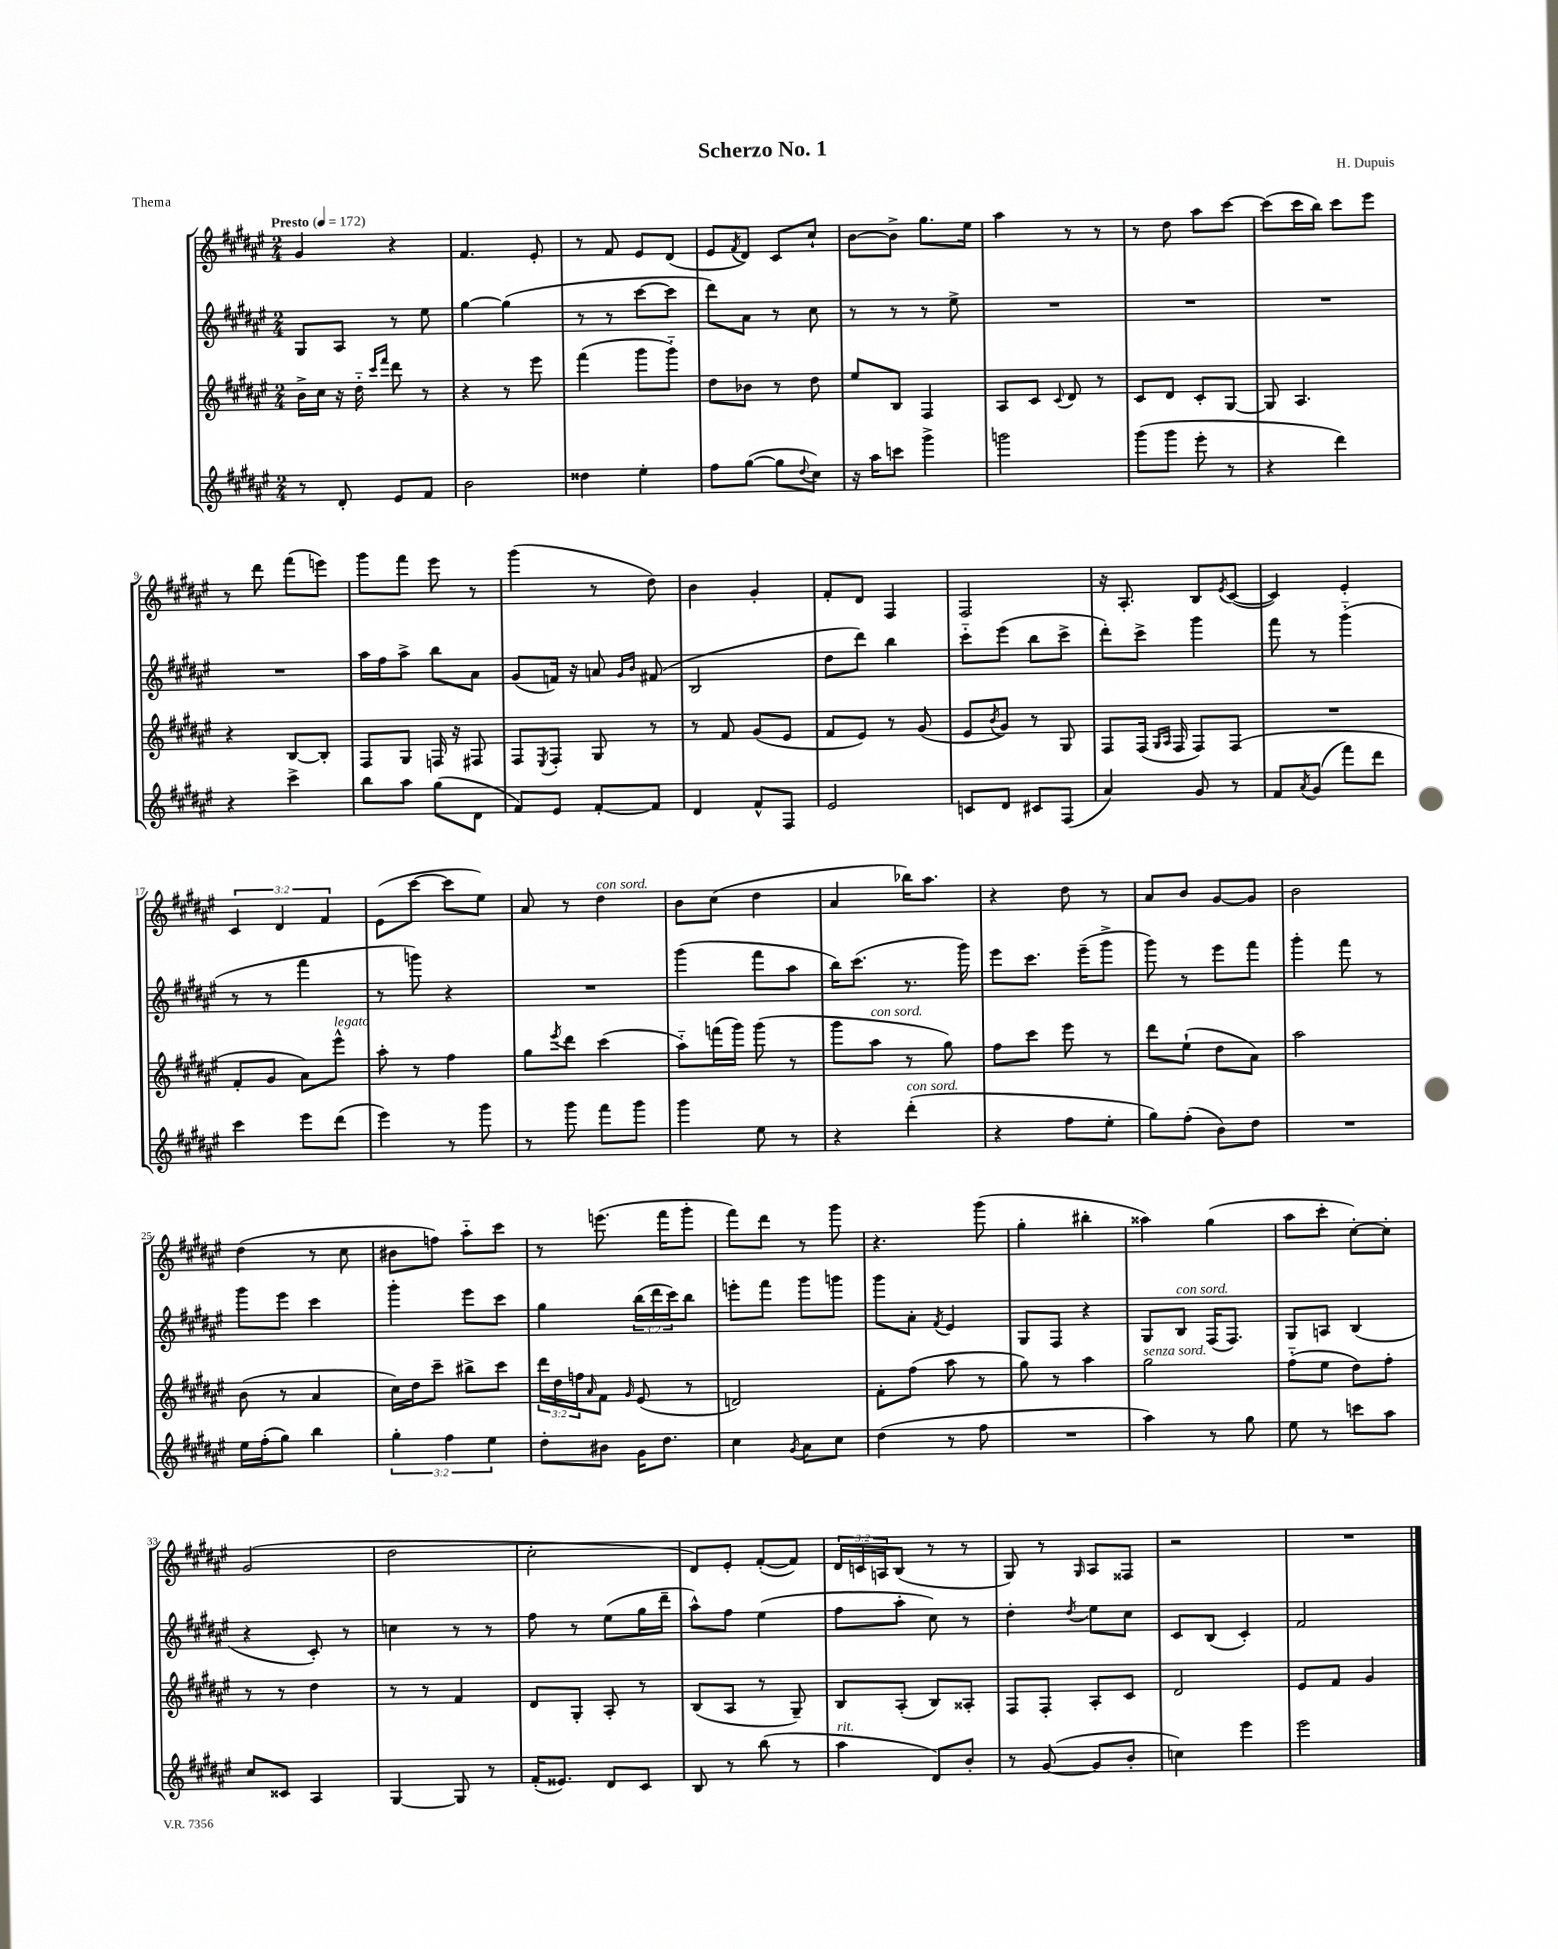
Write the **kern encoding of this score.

**kern	**kern	**kern	**kern
*part4	*part3	*part2	*part1
*staff4	*staff3	*staff2	*staff1
*clefG2	*clefG2	*clefG2	*clefG2
*k[f#c#g#d#a#e#]	*k[f#c#g#d#a#e#]	*k[f#c#g#d#a#e#]	*k[f#c#g#d#a#e#]
*M2/4	*M2/4	*M2/4	*M2/4
*MM172	*MM172	*MM172	*MM172
=1	=1	=1	=1
!	!	!	!LO:TX:a:B:t=Presto
8r	16b^\LL	8G#/L	4g#/
.	16cc#\JJ	.	.
8d#'/	16r	8A#/J	.
.	16dd#\	.	.
.	16qqccc#/LL	.	.
.	16qqfff#/JJ	.	.
8e#/L	8ddd#\	8r	4r
8f#/J	8r	8ee#\	.
=2	=2	=2	=2
2b\	4r	[4gg#\	4.f#/
.	8r	(4gg#\]	.
.	8eee#\	.	8e#'/
=3	=3	=3	=3
4dd##X\	(4fff#\	8r	8r
.	.	8r	8f#/
4ee#'\	8ggg#\L	[8ccc#\L	8e#/L
.	8ggg#\J)	8ccc#\J]	(8d#/J
=4	=4	=4	=4
8ff#\L	8dd#\L	8ddd#\L)	8e#/L
.	.	.	8qf#/
([8gg#\J	8b-X\J	8a#\J	8d#/J)
8gg#\L]	8r	8r	8c#/L
8qqdd#/	.	.	.
8cc#\J)	8dd#\	8cc#\	8cc#`/J
=5	=5	=5	=5
16r	8ee#/L	8r	[8b\L
16aa#\KL	.	.	.
8cccn\J	8B/J	8r	8b^\J]
4ggg#^\	4F#/	8r	8.gg#\L
.	.	8ee#^\	.
.	.	.	16ee#\Jk
=6	=6	=6	=6
2gggn\	8A#/L	2r	4aa#\
.	8c#/J	.	.
.	8qqc#/	.	.
.	8d#/	.	8r
.	8r	.	8r
=7	=7	=7	=7
(8ggg#\L	8c#/L	2r	8r
8ggg#\J	8d#/J	.	8dd#\
8eee#'\	8c#'/L	.	8aa#\L
8r	[8G#/J	.	[8ccc#\J
=8	=8	=8	=8
4r	8G#/]	2r	(8ccc#\L]
.	4.A#/	.	16ccc#\L
.	.	.	16bb\JJ)
4ddd#\)	.	.	8ccc#\L
.	.	.	8eee#\J
!!LO:LB:g=z
=9	=9	=9	=9
4r	4r	2r	8r
.	.	.	8ddd#\
4ccc#^\	[8B/L	.	(8fff#\L
.	8B'/J]	.	8eeen\J)
=10	=10	=10	=10
8bb\L	8F#/L	16aa#\LL	8ggg#\L
.	.	16ff#\J	.
8aa#\J	8G#/J	8aa#^\J	8fff#\J
(8gg#\L	16Fn/	8bb\L	8eee#\
.	16r	.	.
8d#\J	8F#X/	8a#\J	8r
=11	=11	=11	=11
8f#/L)	8F#/L	(8g#/L	(4ggg#\
.	8qE#/	.	.
8e#/J	8F#'/J	16fn/Jk)	.
.	.	16r	.
[8f#'/L	8G#/	8an/	8r
.	.	16qqg#/LL	.
.	.	16qqb/JJ	.
8f#/J]	8r	(8f#X/	8dd#\)
=12	=12	=12	=12
4d#/	8r	2B/	4b\
.	8f#/	.	.
8f#^^/L	(8g#/L	.	4g#'/
8F#/J	8e#/J	.	.
=13	=13	=13	=13
2e#/	8f#/L	8dd#\L	8f#'/L
.	8e#/J)	8ddd#\J)	8d#/J
.	8r	4bb\	4F#/
.	(8g#/	.	.
=14	=14	=14	=14
8cn/L	8e#/L	8ccc#\L	2F#/
.	8qb/	.	.
8d#/J	8g#/J)	(8eee#\J	.
8c#X/L	8r	8bb\L	.
(8F#/J	8G#/	8ccc#^\J	.
=15	=15	=15	=15
4a#/)	8F#/L	8ddd#'\L)	16r
.	.	.	8.A#'/
.	(16F#/Jk	8ccc#^\J	.
.	16qqG#/LL	.	.
.	16qqA#/JJ	.	.
.	16F#/	.	.
8g#/	8F#/L)	4ggg#\	8B/L
.	.	.	8qe#/
8r	(8F#/J	.	([8c#/J
=16	=16	=16	=16
8f#/L	2r	8fff#\	4c#/])
8qa#/	.	.	.
(8g#/J	.	8r	.
8fff#\L)	.	(4ggg#\	4e#'/
8ddd#\J	.	.	.
!!LO:LB:g=z
=17	=17	=17	=17
4ccc#\	8f#'/L	8r	6c#/
.	8g#/J	8r	.
.	.	.	6d#/
8eee#\L	8a#\L)	4fff#\	.
.	.	.	6f#/
!	!LO:TX:a:i:t=legato	!	!
(8ddd#\J	8eee#^^\J	.	.
=18	=18	=18	=18
4eee#\)	8aa#'\	8r	(8e#\L
.	8r	8gggn\)	[8ccc#\J
8r	4ff#\	4r	8ccc#\L]
8ggg#\	.	.	8ee#\J)
=19	=19	=19	=19
8r	8gg#\L	2r	8a#/
.	8qeee#/	.	.
8ggg#\	8ddd#\J	.	8r
!	!	!	!LO:TX:a:i:t=con sord.
8fff#\L	(4ccc#\	.	4dd#\
8ggg#\J	.	.	.
=20	=20	=20	=20
4ggg#\	8aa#\L)	(4ggg#\	8b\L
.	(16fffn\L	.	(8cc#\J
.	16ggg#\JJ)	.	.
8ee#\	(8ggg#\	8fff#\L	4dd#\
8r	8r	8aa#\J	.
=21	=21	=21	=21
4r	8ggg#\L	16bb\KL)	4a#/
.	.	(8.ccc#\J	.
!	!LO:TX:a:i:t=con sord.	!	!
.	8aa#\J	.	.
!LO:TX:a:i:t=con sord.	!	!	!
(4ddd#'\	8r	8.r	16bb-X\KL)
.	.	.	8.aa#\J
.	8gg#\)	.	.
.	.	16ggg#\)	.
=22	=22	=22	=22
4r	8ff#\L	8eee#\L	4r
.	8ccc#\J	8.ccc#\J	.
8ff#\L	8eee#\	.	8dd#\
.	.	(16eee#~\KL	.
8ee#'\J	8r	8ggg#^\J	8r
=23	=23	=23	=23
8gg#\L)	8ddd#\L	8ggg#\)	8a#/L
(8ff#'\J	(8ee#`\J	8r	8b/J
8b\L)	8dd#\L	8eee#\L	[8g#/L
8dd#\J	8a#\J)	8fff#\J	8g#/J]
=24	=24	=24	=24
2r	2aa#\	4ggg#'\	2b\
.	.	8fff#\	.
.	.	8r	.
!!LO:LB:g=z
=25	=25	=25	=25
16ee#\LL	(8b\	8ggg#\L	(4dd#\
(16ff#'\J	.	.	.
8gg#\J)	8r	8eee#\J	.
4bb\	4a#/	4ccc#\	8r
.	.	.	8cc#\
=26	=26	=26	=26
6gg#'\	16cc#\LL)	4ggg#'\	8b#X\L
.	16dd#\J	.	.
.	8ccc#~\J	.	8ffn\J)
6ff#\	.	.	.
.	8bb#X^\L	8eee#\L	8aa#\L
6ee#\	.	.	.
.	8ccc#\J	8ccc#\J	8ccc#\J
=27	=27	=27	=27
8dd#'\L	24ddd#\LL	4gg#\	8r
.	24dd#\	.	.
.	24ffn\J	.	.
.	16qqa#/	.	.
8b#X\J	8f#\J	.	(8.eeen\
.	16qqg#/	.	.
16g#\KL	(8e#/	(24bb\LL	.
.	.	24ddd#\	.
8.dd#\J	.	.	16fff#\KL
.	.	24ccc#\J)	.
.	8r	8bb\J	8ggg#'\J
=28	=28	=28	=28
4cc#\	2dn/)	8eeen'\L	8fff#\L)
.	.	8fff#\J	8ddd#\J
8qg#/	.	.	.
8a#\L	.	8ggg#\L	8r
8cc#\J	.	8gggn\J	8ggg#\
=29	=29	=29	=29
(4dd#\	8f#'\L	8ggg#\L	4.r
.	(8ff#\J	8a#'\J	.
.	.	8qf#/	.
8r	8aa#\	4e#/	.
8ff#\	8r	.	(8ggg#\
=30	=30	=30	=30
2r	8gg#\)	8G#/L	4gg#'\
.	8r	8F#/J	.
.	4aa#\	4r	4bb#X'\
=31	=31	=31	=31
!	!LO:TX:a:i:t=senza sord.	!	!
4aa#\)	2gg#\	8G#/L	4aa##X\)
!	!	!LO:TX:a:i:t=con sord.	!
.	.	8B/J	.
8r	.	(16F#/KL	(4gg#\
.	.	8.F#/J)	.
8gg#\	.	.	.
=32	=32	=32	=32
8ee#\	(8ff#\L	8G#/L	8aa#\L
8r	8ee#\J	8An/J	8ccc#'\J
8cccn\L	8dd#\L)	(4B/	[8cc#'\L)
8aa#\J	8ff#'\J	.	8cc#'\J]
!!LO:LB:g=z
=33	=33	=33	=33
8cc#/L	8r	4r	(2g#/
8c##X/J	8r	.	.
4A#/	4dd#\	8c#'/)	.
.	.	8r	.
=34	=34	=34	=34
[4G#/	8r	4ccn\	2dd#\
.	8r	.	.
8G#/]	4f#/	8r	.
8r	.	8r	.
=35	=35	=35	=35
(16f#'/KL	8d#/L	8ff#\	2cc#'\
8.e##X/J)	.	.	.
.	8G#'/J	8r	.
8d#/L	8A#'/	(8ee#\L	.
8c#/J	8r	16gg#\L	.
.	.	16ddd#~\JJ	.
=36	=36	=36	=36
8B/	(8B/L	8aa#^^\L)	8d#/L)
8r	8A#/J	8ff#\J	8e#'/J
(8bb\	8r	(4ee#\	([8f#'/L
8r	8G#~/)	.	8f#/J])
=37	=37	=37	=37
!LO:TX:a:i:t=rit.	!	!	!
4aa#\	8B/L	8ff#\L	24d#/LL
.	.	.	24cn/
.	.	.	24An/J
.	(8A#'/J	8aa#'\J	(8B/J
8d#/L)	8B/L)	8cc#\)	8r
8b'/J	8A##X'/J	8r	8r
=38	=38	=38	=38
8r	8F#/L	4dd#'\	8G#/)
([8g#/	8F#'/J	.	8r
.	.	8qdd#/	16qqG#/
8g#/L]	8A#'/L	8ee#\L	8A#/L
8b'/J	8c#/J	8cc#\J	8F##X/J
=39	=39	=39	=39
4ccn\)	2d#/	8c#/L	2r
.	.	(8B/J	.
4eee#\	.	4c#'/)	.
=40	=40	=40	=40
2eee#\	8e#/L	2f#/	2r
.	8f#/J	.	.
.	4g#/	.	.
==	==	==	==
*-	*-	*-	*-
